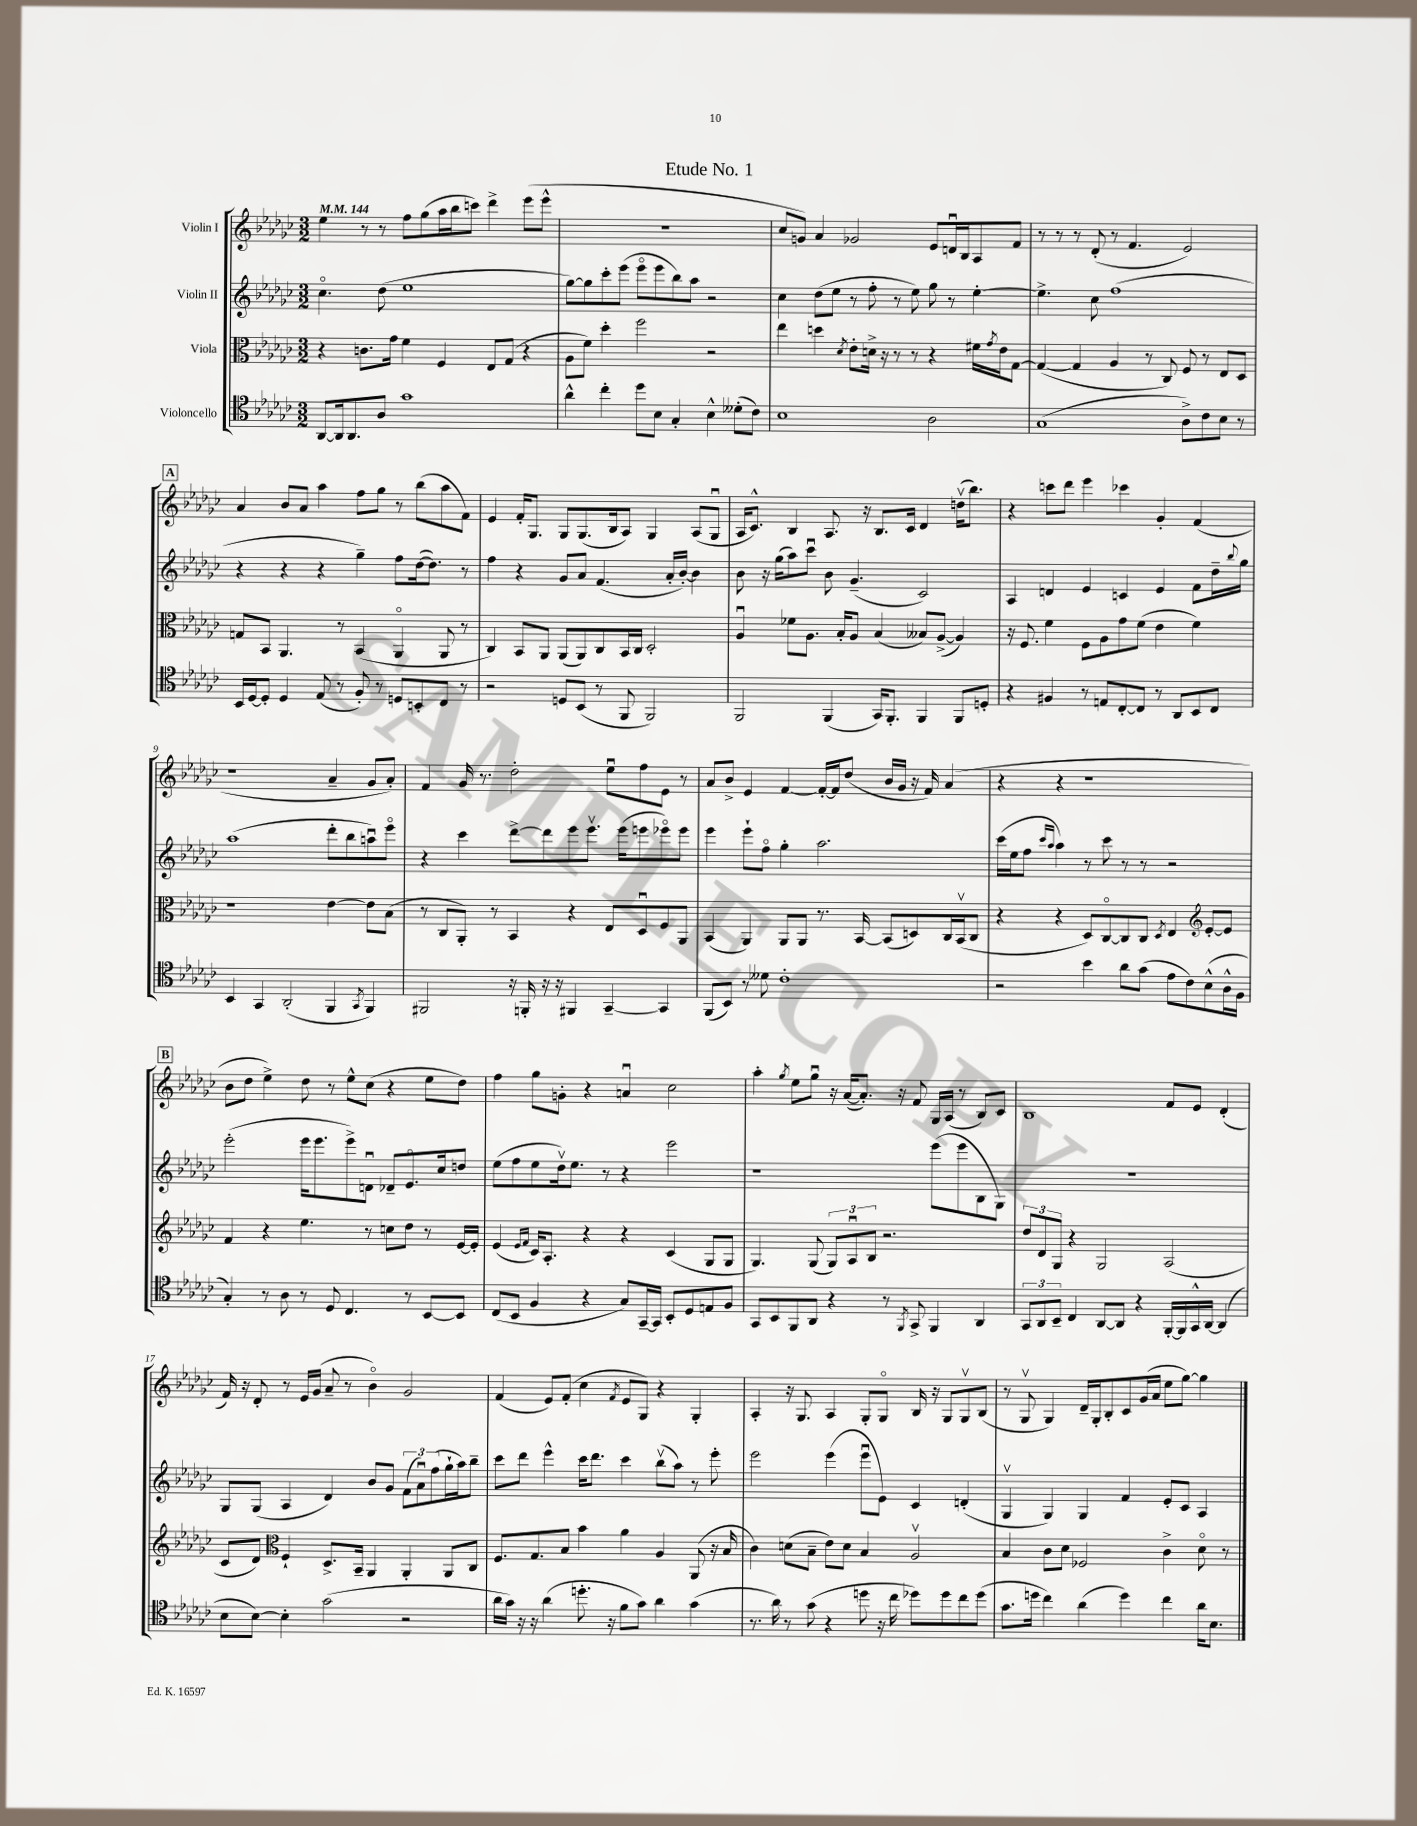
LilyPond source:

\header { title = "Etude No. 1" }
<<
\new StaffGroup <<
\new Staff = "s0" \with { instrumentName = "Violin I" } {
    \clef treble \key ges \major \numericTimeSignature \time 3/2 \tempo 4 = 144
    ees''4 r8 r8 f''8 ges''8( aes''16 bes''16 c'''8) des'''4-> ees'''8( ees'''8-^ |
    R1. |
    ces''8 g'8) aes'4 ges'2 ees'8 d'16\downbow bes16 aes8 f'8 |
    r8 r8 r8 des'8-.( r8 f'4. ees'2) |
    \mark \markup { \box "A" } aes'4 bes'8 aes'8 aes''4 f''8 ges''8 r8 bes''8( aes''8 f'8) |
    ees'4 f'16-. ges8. ges8 ges8.( bes16 aes8) ges4 aes8( ges8\downbow |
    aes16 ces'8.-^) bes4 aes8. r16 bes8. ces'16 des'4 d''16\upbow( bes''8.) |
    r4 c'''8 des'''8 ees'''4 ces'''4 ges'4-. f'4( |
    r1 aes'4-- ges'8 aes'8-.) |
    f'4 ges'16 r8. des''2-. ees''8\downbow f''8 ees'8 r8 |
    aes'8 bes'8-> ees'4 f'4~ f'16~-. f'16 des''8( bes'16 ges'16 r16 f'16) aes'4( |
    r4 r4 r1 |
    \mark \markup { \box "B" } bes'8 des''8 ees''4->) des''8 r8 ees''8-^ ces''8( r4 ees''8 des''8) |
    f''4 ges''8 g'8-. r4 a'4\downbow ces''2 |
    aes''4-. \acciaccatura { ges''8 } ees''8 ges''8\downbow r16 aes'16~( aes'8.-.) r16 f'8 ges16 aes16( r8 bes8) ces'8 |
    bes1 f'8 ees'8 des'4-.( |
    f'16) r16 des'8-. r8 ees'16 ges'16( aes'8-- r8 bes'4\flageolet) ges'2 |
    f'4( ees'8) f'8-.( ces''4 \acciaccatura { f'8 } ees'8 ges8) r4 ges4-. |
    aes4-. r16 ges8. aes4 ges8-. ges8\flageolet bes16 r16 ges8 ges8\upbow bes8( |
    r8 ges8\upbow ges4) des'16-- ges16-. bes8-. ces'8 ges'16( aes'16 ees''8 ges''8~) ges''4 \bar "|." |
}
\new Staff = "s1" \with { instrumentName = "Violin II" } {
    \clef treble \key ges \major \numericTimeSignature \time 3/2
    ces''4.\flageolet des''8( ees''1 |
    ges''8~) ges''8 ces'''8-. ees'''8( ees'''8\flageolet ees'''8 bes''8) aes''8 r2 |
    ces''4 des''8( ees''8 r8 f''8-. r8 ees''8) ges''8 r8 ees''4~-. |
    ees''4.-> ces''8 f''1( |
    \mark \markup { \box "A" } r4 r4 r4 ges''4--) f''8 des''16~( des''8.) r8 |
    f''4 r4 ges'8 aes'8 f'4.( aes'16-. bes'16~-.) bes'4 |
    bes'8 r16 ges''16( aes''8) ces'''8\downbow bes'8 ges'4.--( ces'2) |
    aes4 d'4 ees'4 c'4 ees'4 f'8 des''16-- \appoggiatura { bes''8 } ges''16 |
    aes''1( des'''8-. bes''8 a''8\downbow) ees'''8\flageolet |
    r4 ces'''4 des'''8~-> des'''8 ees'''8 ees'''8.\upbow ees'''16( e'''8 ees'''8\flageolet) ees'''8 |
    ees'''4 ees'''8-! f''8\flageolet ges''4-. aes''2. |
    ces'''16( ees''16 f''8 \grace { ces'''16 aes''16 } aes''4) r8 ces'''8 r8 r8 r2 |
    \mark \markup { \box "B" } ees'''2-.( ees'''16 ees'''8. ees'''8->) d'8\downbow des'8-- ees'8.\flageolet ces''16 d''8 |
    ees''8( f''8 ees''8 des''16\upbow) ees''8. r8 r4 ees'''2 |
    r1 ees'''8( ees'''8 bes8 ges8) |
    R1. |
    ges8 ges8( aes4 des'4) bes'8 ges'8 \tuplet 3/2 { f'8( aes'8\downbow) f''8( } ges''16-! aes''16) bes''8-- |
    ces'''8 des'''8 ees'''4-^ ces'''16 des'''8. ces'''4 bes''8\upbow( aes''8) r8 ees'''8-. |
    ees'''2 ees'''4( ees'''8\downbow ees'8) ces'4 d'4-.( |
    ges4\upbow ges4) ges4 f'4 ees'8-. ces'8 aes4 \bar "|." |
}
\new Staff = "s2" \with { instrumentName = "Viola" } {
    \clef alto \key ges \major \numericTimeSignature \time 3/2
    r4 c'8. ges'16 f'4 f4 ees8 ges8( r4 |
    aes8 f'8) des''4-. f''2 r2 |
    ees''4 d''4 \acciaccatura { des'8 } ees'8-. d'16-> r16 r8 r8 r4 fis'16 \acciaccatura { ges'8 } ees'16 ges8~ |
    ges4~( ges4 aes4 r8 ces8) f8 r8 ees8 des8 |
    \mark \markup { \box "A" } g8 bes,8 aes,4. r8 bes,4( aes,4\flageolet aes,8 r8 |
    ces4) bes,8 aes,8 aes,8( aes,8) ces8 bes,16 ces16 des2-. |
    aes4\downbow fes'8 aes8. bes16-. aes8 bes4( beses8) aes8~->( aes4) |
    r16 f8. f'4 f8 aes8 ges'8 f'8( ees'4 f'4) |
    r1 ees'4~ ees'8 bes8( |
    r8 ces8 aes,8-.) r8 bes,4 r4 ees8 des8\downbow f8 aes,8 |
    bes,4( aes,4) aes,8 aes,8 r8. bes,16~ bes,8( d8) ces16 bes,16\upbow( ces8 |
    r4 r4 des8) ces8~\flageolet ces8 ces8 \acciaccatura { des8 } ees4 \clef treble ees'8~-. ees'8 |
    \mark \markup { \box "B" } f'4 r4 ees''4. r8 c''8 des''8 r8 ees'16~ ees'16-. |
    ees'4( \grace { ees'16 f'16 } ces'16) aes8.-. r4 r4 ces'4( ges8 ges8 |
    ges4.) ges8( \tuplet 3/2 { ges8) aes8\downbow bes8 } r2. |
    \tuplet 3/2 { des''8 des'8 ges8 } r4 ges2 aes2( |
    ces'8 des'8) \clef alto f4-! des8.-> bes,16-- aes,4 aes,4-. aes,8 ces8 |
    f8. ges8. bes8 bes'4 aes'4 aes4 aes,8( r16 bes16 |
    ces'4) d'8( bes8-- ees'8) d'8 bes4 aes2\upbow |
    bes4 ces'8 des'8 fes2 ces'4-> des'8\flageolet r8 \bar "|." |
}
\new Staff = "s3" \with { instrumentName = "Violoncello" } {
    \clef tenor \key ges \major \numericTimeSignature \time 3/2
    aes,8~ aes,16 aes,8. aes8 ges'1 |
    aes'4-^ ces''4-. des''8 bes8 ges4-. bes4-^ deses'8-.( ces'8) |
    bes1 aes2 |
    ges1( aes8->) ces'8 bes8 r8 |
    \mark \markup { \box "A" } bes,16 des16~ des8-. des4 ees8( r8 f8-.) r8 d8 b,8-. ces8 r8 |
    r2 d8 bes,8( r8 f,8 f,2) |
    f,2 f,4( ges,16) f,8.-. f,4 f,8 d8-. |
    r4 fis4 r8 e8 ces8~-. ces8 r8 aes,8 bes,8 ces8 |
    bes,4 ges,4 aes,2-.( f,4 \acciaccatura { ges,8 } f,4) |
    fis,2 r16 f,16-. r16 r16 fis,4 ges,4~-- ges,4 |
    f,8( bes,8) r8 deses'8 ces'1-. |
    r2 bes'4 aes'8 ges'8( ees'8 ces'8) bes8-^( aes16-^ f16 |
    \mark \markup { \box "B" } ges4-.) r8 aes8 r8 des8 ces4. r8 bes,8~ bes,8 |
    ces8( bes,8 f4 r4 ges8) ges,16~-- ges,16 bes,8-. des8 e8 f8 |
    ges,8 bes,8 f,8 aes,8 r4 r8 \acciaccatura { f,8 } ges,8-> f,4 aes,4 |
    \tuplet 3/2 { ges,8 aes,8 bes,8-- } ces4 aes,8~ aes,8 r4 f,16~-. f,16 ges,16-^ aes,16~ aes,4( |
    bes8 bes8~) bes4-. ges'2( r2 |
    aes'16 ges'16) r16 r16 aes'4( d''8.-. r16 f'8 ges'8) aes'4 ges'4( |
    r8. aes'16) r8 ges'8( r4 d''8 r16 ces''16 des''8) des''8 ces''8 des''8( |
    ges'8. d''16 ces''4) aes'4( d''4) ces''4 aes'16 bes8. \bar "|." |
}
>>
>>
